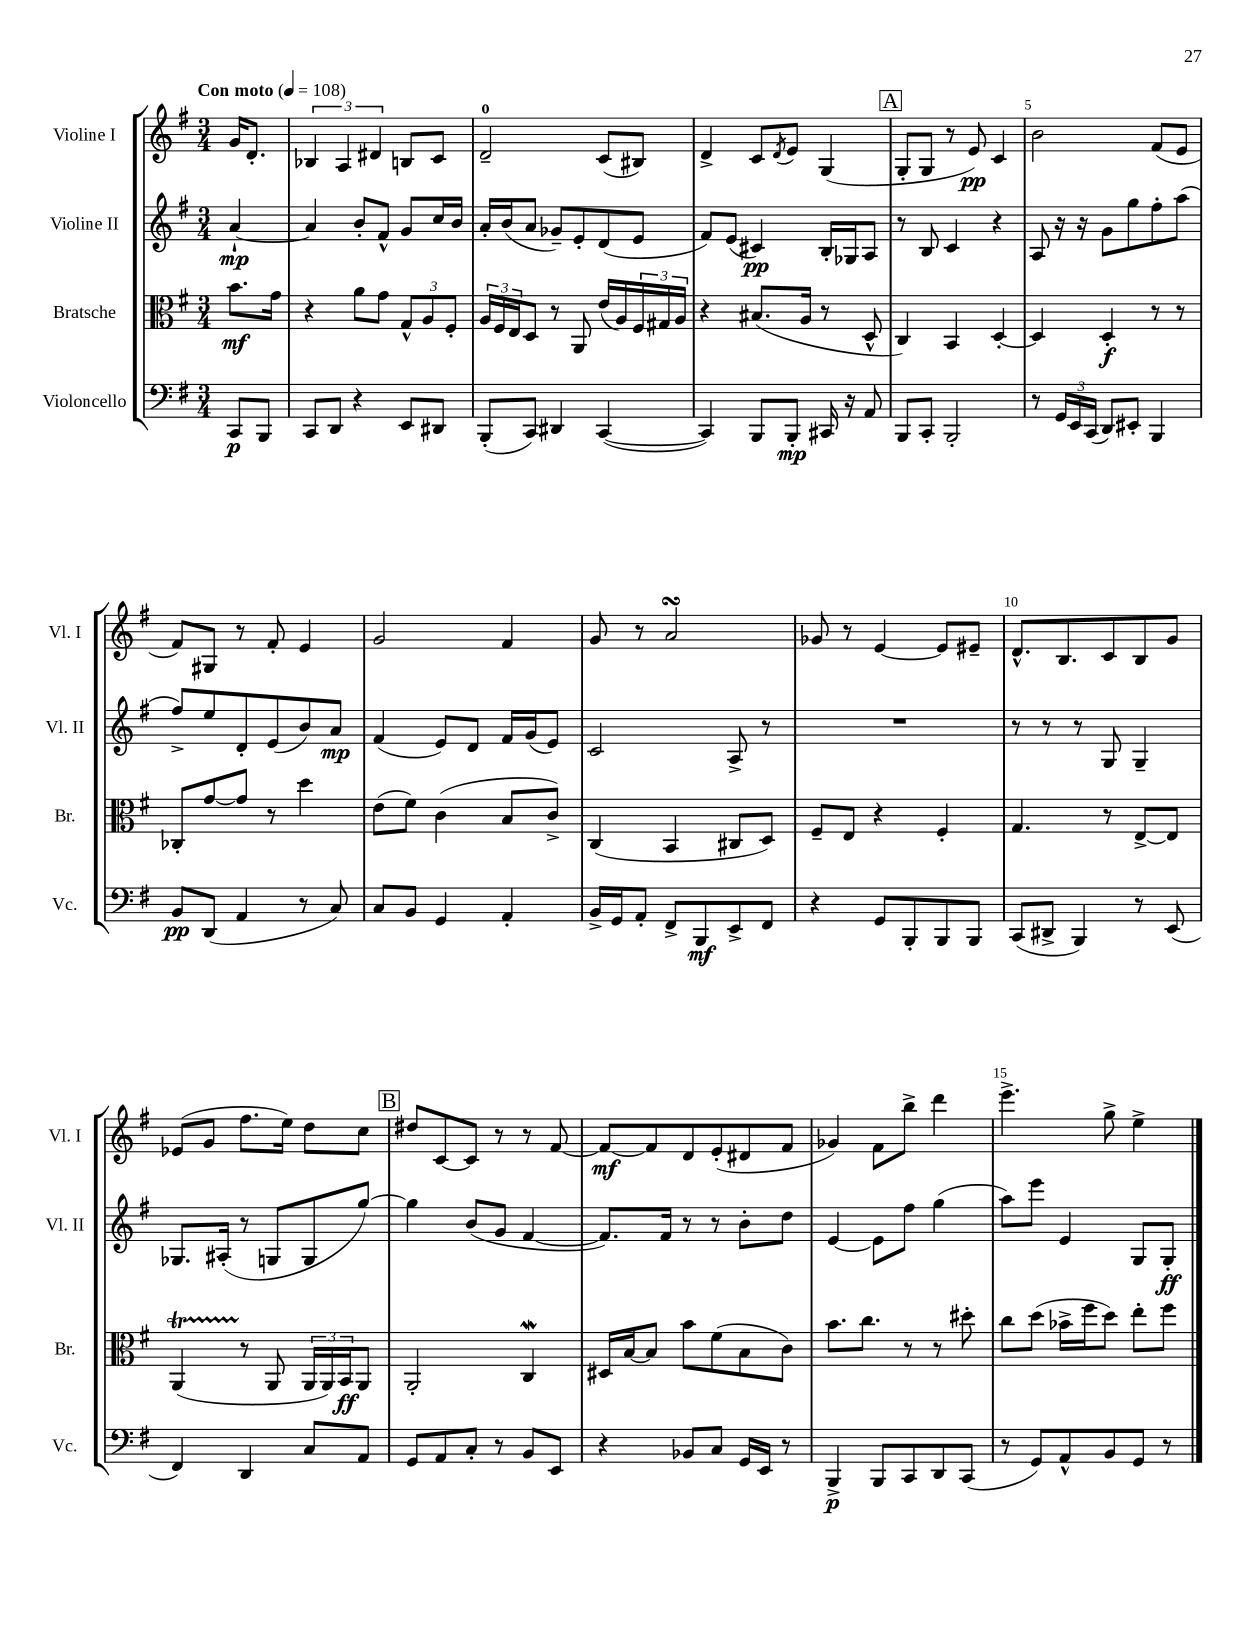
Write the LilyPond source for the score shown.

<<
\new StaffGroup <<
\new Staff = "s0" \with { instrumentName = "Violine I" shortInstrumentName = "Vl. I" } {
    \clef treble \key g \major \numericTimeSignature \time 3/4 \partial 4 \tempo "Con moto" 4 = 108
    g'16 d'8.-. |
    \tuplet 3/2 { bes4 a4 dis'4 } b8 c'8 |
    d'2-0-- c'8( bis8) |
    d'4-> c'8 \acciaccatura { d'8 } e'8 g4( |
    \mark \markup { \box "A" } g8-. g8 r8 e'8\pp) c'4 |
    b'2 fis'8( e'8 |
    fis'8) gis8 r8 fis'8-. e'4 |
    g'2 fis'4 |
    g'8 r8 a'2\turn |
    ges'8 r8 e'4~ e'8 eis'8-- |
    d'8.-^ b8. c'8 b8 g'8 |
    ees'8( g'8 fis''8. e''16) d''8 c''8 |
    \mark \markup { \box "B" } dis''8 c'8~ c'8 r8 r8 fis'8~ |
    fis'8~\mf fis'8 d'8 e'8-.( dis'8 fis'8 |
    ges'4) fis'8 b''8-> d'''4 |
    e'''4.-> g''8-> e''4-> \bar "|." |
}
\new Staff = "s1" \with { instrumentName = "Violine II" shortInstrumentName = "Vl. II" } {
    \clef treble \key g \major \numericTimeSignature \time 3/4 \partial 4
    a'4~-!\mp |
    a'4 b'8-. fis'8-^ g'8 c''16 b'16 |
    a'16-. b'16( a'8 ges'8--) e'8-. d'8( e'8 |
    fis'8) e'8( cis'4\pp) b16-. ges16 a8 |
    \mark \markup { \box "A" } r8 b8 c'4 r4 |
    a8 r16 r16 g'8 g''8 fis''8-. a''8( |
    fis''8->) e''8 d'8-. e'8( b'8) a'8\mp |
    fis'4( e'8) d'8 fis'16 g'16( e'8) |
    c'2 a8-> r8 |
    R2. |
    r8 r8 r8 g8 g4-- |
    ges8. ais16-.( r8 g8 g8 g''8~) |
    \mark \markup { \box "B" } g''4 b'8( g'8 fis'4~ |
    fis'8.) fis'16 r8 r8 b'8-. d''8 |
    e'4~ e'8 fis''8 g''4( |
    a''8) e'''8 e'4 g8 g8-.\ff \bar "|." |
}
\new Staff = "s2" \with { instrumentName = "Bratsche" shortInstrumentName = "Br." } {
    \clef alto \key g \major \numericTimeSignature \time 3/4 \partial 4
    b'8.\mf g'16 |
    r4 a'8 g'8 \tuplet 3/2 { g8-^ a8 fis8-. } |
    \tuplet 3/2 { a16 fis16 e16 } d8 r8 a,8 e'16( a16) \tuplet 3/2 { fis16 gis16 a16 } |
    r4 bis8.( a16 r8 d8-^ |
    \mark \markup { \box "A" } c4) b,4 d4~-. |
    d4 d4-.\f r8 r8 |
    ces8-. g'8~ g'8 r8 d''4 |
    e'8( fis'8) c'4( b8 c'8->) |
    c4( b,4 cis8 d8) |
    fis8-- e8 r4 fis4-. |
    g4. r8 e8~-> e8 |
    a,4\startTrillSpan( r8\stopTrillSpan a,8 \tuplet 3/2 { a,16 a,16) b,16\ff } a,8 |
    \mark \markup { \box "B" } a,2-. c4\mordent |
    dis16 b16~ b8 b'8 fis'8( b8 c'8) |
    b'8. c''8. r8 r8 dis''8-. |
    c''8 d''8( bes'16-> fis''16 d''8) e''8-. fis''8 \bar "|." |
}
\new Staff = "s3" \with { instrumentName = "Violoncello" shortInstrumentName = "Vc." } {
    \clef bass \key g \major \numericTimeSignature \time 3/4 \partial 4
    c,8\p b,,8 |
    c,8 d,8 r4 e,8 dis,8 |
    b,,8-.( c,8) dis,4 c,4~( |
    c,4) b,,8 b,,8-.\mp cis,16 r16 a,8 |
    \mark \markup { \box "A" } b,,8 c,8-. b,,2-. |
    r8 \tuplet 3/2 { g,16 e,16 c,16( } d,8) eis,8-. b,,4 |
    b,8\pp d,8( a,4 r8 c8) |
    c8 b,8 g,4 a,4-. |
    b,16-> g,16 a,8-. fis,8-> b,,8\mf e,8-> fis,8 |
    r4 g,8 b,,8-. b,,8 b,,8 |
    c,8( dis,8-> b,,4) r8 e,8( |
    fis,4) d,4 c8 a,8 |
    \mark \markup { \box "B" } g,8 a,8 c8-. r8 b,8 e,8 |
    r4 bes,8 c8 g,16 e,16 r8 |
    b,,4->\p b,,8 c,8 d,8 c,8( |
    r8 g,8) a,8-^ b,8 g,8 r8 \bar "|." |
}
>>
>>
\layout { \context { \Score \override BarNumber.break-visibility = ##(#f #t #t) barNumberVisibility = #(every-nth-bar-number-visible 5) } }
